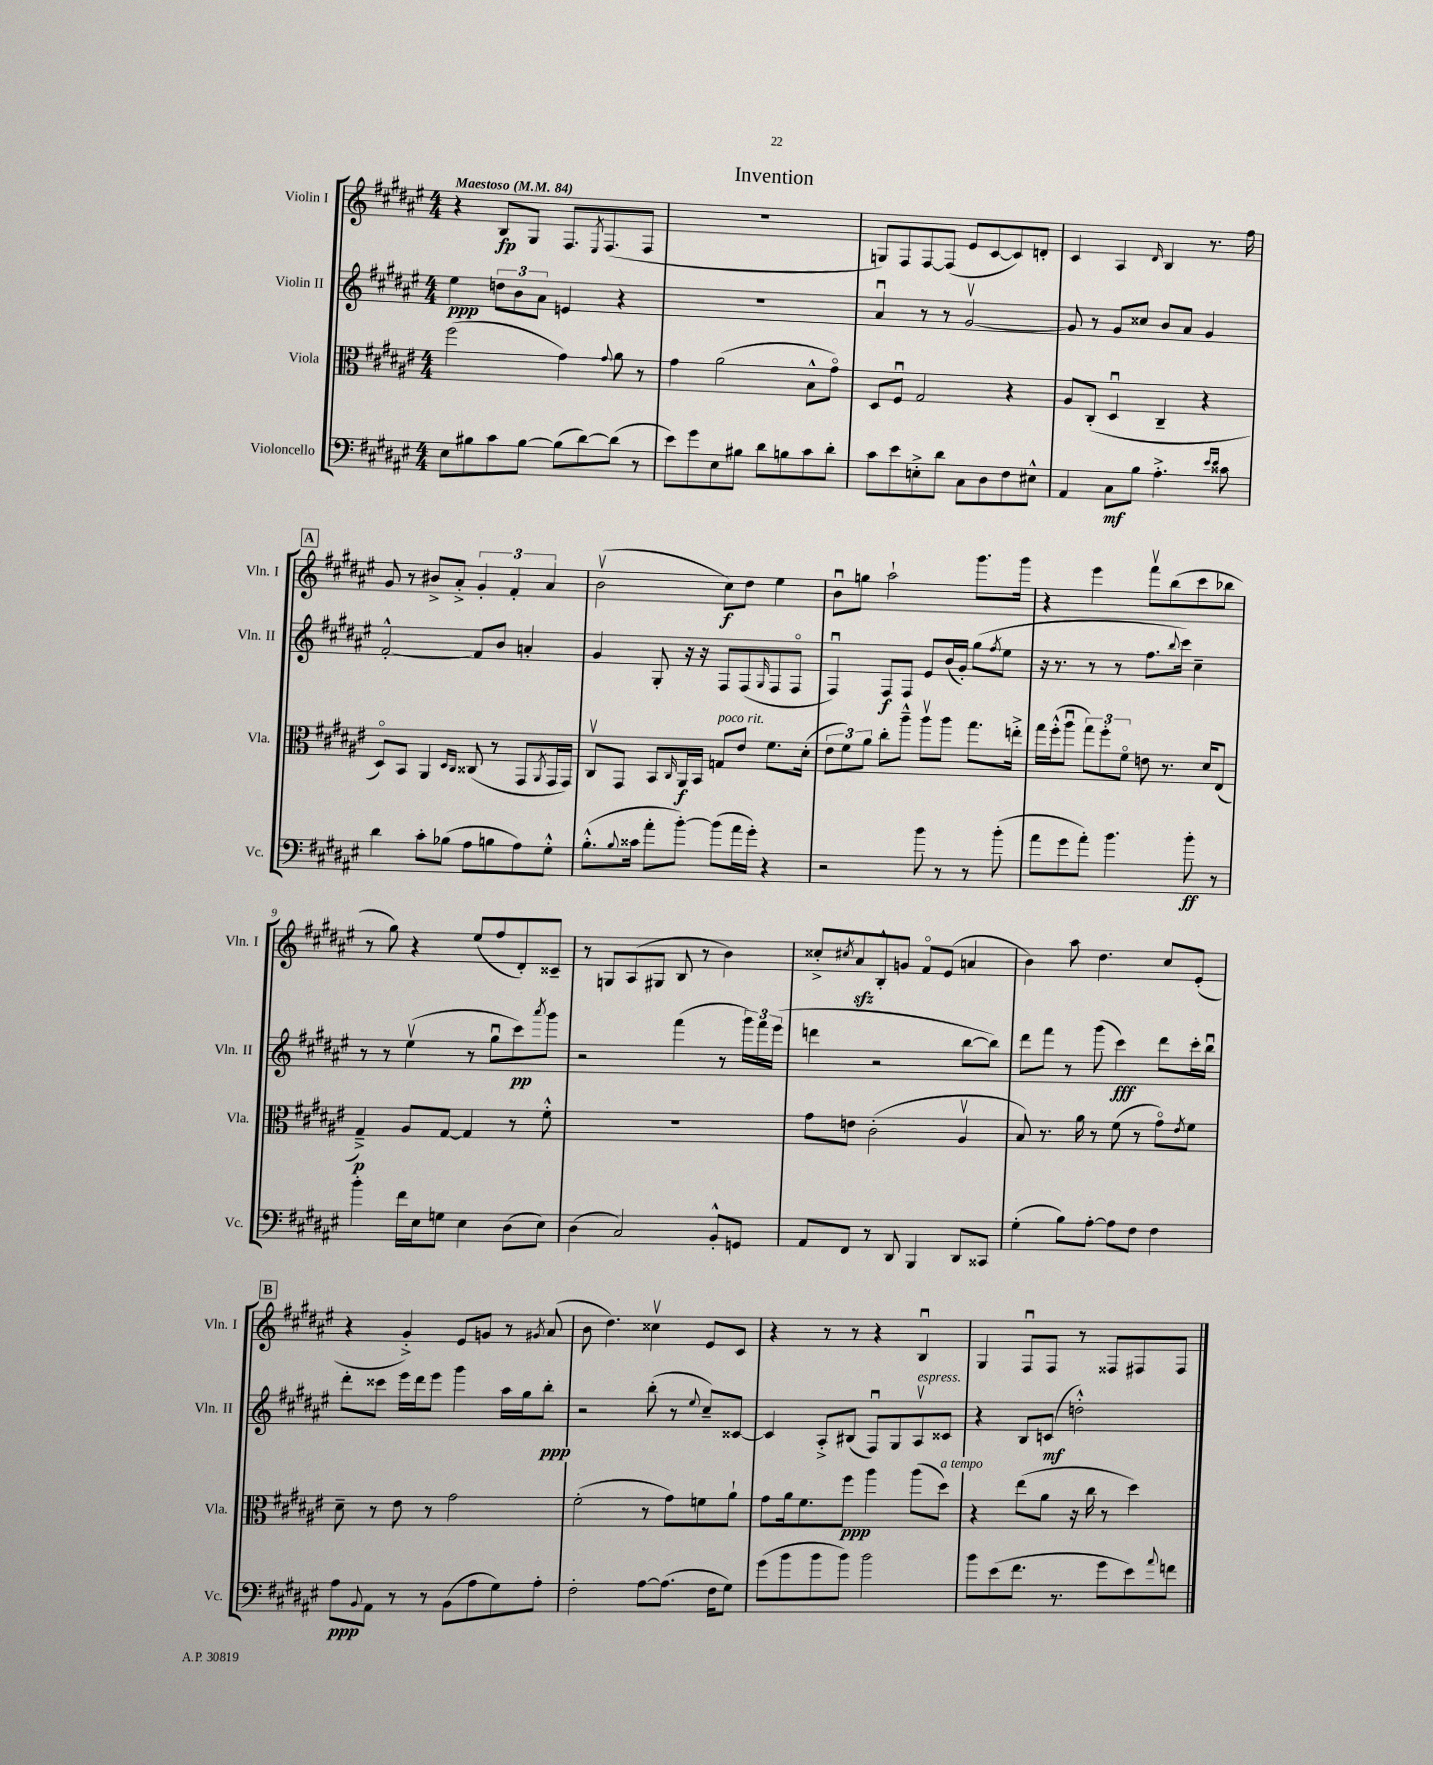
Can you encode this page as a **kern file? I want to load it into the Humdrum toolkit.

**kern	**dynam	**kern	**dynam	**kern	**dynam	**kern	**dynam
*part4	*part4	*part3	*part3	*part2	*part2	*part1	*part1
*staff4	*staff4	*staff3	*staff3	*staff2	*staff2	*staff1	*staff1
*I"Violoncello	*	*I"Viola	*	*I"Violin II	*	*I"Violin I	*
*I'Vc.	*	*I'Vla.	*	*I'Vln. II	*	*I'Vln. I	*
*clefF4	*	*clefC3	*	*clefG2	*	*clefG2	*
*k[f#c#g#d#a#e#]	*	*k[f#c#g#d#a#e#]	*	*k[f#c#g#d#a#e#]	*	*k[f#c#g#d#a#e#]	*
*M4/4	*	*M4/4	*	*M4/4	*	*M4/4	*
*MM84	*	*MM84	*	*MM84	*	*MM84	*
=1	=1	=1	=1	=1	=1	=1	=1
!	!	!	!	!	!	!LO:TX:a:B:t=Maestoso	!
8E#\L	.	(2ff#\	.	4ee#\	ppp	4r	.
8B#X\	.	.	.	.	.	.	.
8c#\	.	.	.	12ddn\L	.	8B/L	fp
.	.	.	.	12b\	.	.	.
[8B#\J	.	.	.	.	.	8G#/J	.
.	.	.	.	12a#\J	.	.	.
(8B#\L]	.	4g#\)	.	4en/	.	8.F#/L	.
[8d#\)	.	.	.	.	.	.	.
.	.	.	.	.	.	8qE#/	.
.	.	.	.	.	.	(8.F#/	.
.	.	8qqg#/	.	.	.	.	.
(8d#\J]	.	8a#\	.	4r	.	.	.
8r	.	8r	.	.	.	8F#/J	.
=2	=2	=2	=2	=2	=2	=2	=2
8e#\L)	.	4g#\	.	1r	.	1r	.
8g#\	.	.	.	.	.	.	.
8E#\	.	(2a#\	.	.	.	.	.
8B#X\J	.	.	.	.	.	.	.
8d#\L	.	.	.	.	.	.	.
8Bn\	.	.	.	.	.	.	.
8c#\	.	8B^^\L	.	.	.	.	.
8d#'\J	.	8g#\J)	.	.	.	.	.
=3	=3	=3	=3	=3	=3	=3	=3
8c#\L	.	8D#/L	.	4a#u/	.	8Gn/L)	.
8e#\	.	8F#u/J	.	.	.	8F#/	.
8En'^\	.	2G#/	.	8r	.	[8F#/	.
8d#\J	.	.	.	8r	.	(8F#/J]	.
8C#\L	.	.	.	[2g#v/	.	8e#/L	.
8D#\	.	.	.	.	.	[8c#/	.
8F#\	.	4r	.	.	.	8c#/])	.
8E#X^^\J	.	.	.	.	.	8dn'/J	.
=4	=4	=4	=4	=4	=4	=4	=4
4AA#/	.	8A#/L	.	8g#/]	.	4c#/	.
.	.	(8C#'/J	.	8r	.	.	.
8C#\L	mf	4D#u/	.	8g#/L	.	4A#/	.
8B\J	.	.	.	8cc##X/J	.	.	.
.	.	.	.	.	.	16qqd#/	.
4.A#'^\	.	4C#~/	.	8b/L	.	4B/	.
.	.	.	.	8a#/J	.	.	.
.	.	4r	.	4g#/	.	8.r	.
16qqe#/LL	.	.	.	.	.	.	.
16qqe#/JJ	.	.	.	.	.	.	.
8c##X\	.	.	.	.	.	.	.
.	.	.	.	.	.	16ff#\	.
!!LO:LB:g=z
!!LO:REH:place=s1:t=A
=5	=5	=5	=5	=5	=5	=5	=5
4d#\	.	8D#/L)	.	[2f#'^^/	.	8g#/	.
.	.	8BB/J	.	.	.	8r	.
8c#'\L	.	4AA#/	.	.	.	8b#X^/L	.
(8B-X\J	.	.	.	.	.	8a#'^/J	.
.	.	16qqD#/LL	.	.	.	.	.
.	.	16qqC#/JJ	.	.	.	.	.
8A#\L	.	(8C##X/	.	8f#/L]	.	6g#'/	.
8Bn\	.	8r	.	8b/J	.	.	.
.	.	.	.	.	.	6f#'/	.
8A#\)	.	8GG#/L	.	4an'/	.	.	.
.	.	.	.	.	.	6a#/	.
.	.	8qAA#/	.	.	.	.	.
8G#'^^\J	.	16GG#/L	.	.	.	.	.
.	.	16GG#/JJ)	.	.	.	.	.
=6	=6	=6	=6	=6	=6	=6	=6
(8.B'^^\L	.	8C#v/L	.	4g#/	.	(2bv\	.
.	.	8GG#/J	.	.	.	.	.
8qqB/	.	.	.	.	.	.	.
16c##X\Jk	.	.	.	.	.	.	.
8a#'\L	.	8BB/L	.	8G#'/	.	.	.
.	.	16qqC#/	.	.	.	.	.
[8b'\J)	.	16AA#/L	f	16r	.	.	.
.	.	16BB/JJ	.	16r	.	.	.
!	!	!LO:TX:a:i:t=poco rit.	!	!	!	!	!
(8b\L]	.	8Gn/L	.	8F#/L	.	8cc#\L)	f
16a#\L	.	8e#/J	.	(8F#/	.	8dd#\J	.
16g#'\JJ)	.	.	.	.	.	.	.
.	.	.	.	16qqG#/	.	.	.
4r	.	8.f#\L	.	8F#/	.	4ee#\	.
.	.	.	.	8F#/J	.	.	.
.	.	(16d#'\Jk	.	.	.	.	.
=7	=7	=7	=7	=7	=7	=7	=7
2r	.	12e#\L	.	4F#u/)	.	8bu\L	.
.	.	12f#\)	.	.	.	.	.
.	.	.	.	.	.	8ggn\J	.
.	.	12a#\J	.	.	.	.	.
.	.	8cc#'\L	.	8F#/L	f	2aa#`\	.
.	.	8aa#~^^\J	.	8F#/J	.	.	.
8b\	.	8aa#v\L	.	8e#/L	.	.	.
8r	.	8aa#\J	.	(16b/L	.	.	.
.	.	.	.	16g#'/JJ)	.	.	.
8r	.	8.gg#\L	.	(8gg#\L	.	8.ggg#\L	.
.	.	.	.	8qff#/	.	.	.
(8b'\	.	.	.	8ee#\J	.	.	.
.	.	16een'^\Jk	.	.	.	16ggg#\Jk	.
=8	=8	=8	=8	=8	=8	=8	=8
8a#\L	.	16gg#\LL	.	16r	.	4r	.
.	.	(16ff#'^^\J	.	8.r	.	.	.
8g#\	.	8aa#u\J	.	.	.	.	.
8a#'\J)	.	12gg#\L)	.	8r	.	4eee#\	.
.	.	12ff#'\	.	.	.	.	.
4.b\	.	.	.	8r	.	.	.
.	.	12f#\J	.	.	.	.	.
.	.	8en\	.	8.ff#\L	.	8fff#v\L	.
.	.	8.r	.	.	.	(8bb\	.
.	.	.	.	8qqbb/	.	.	.
.	.	.	.	16ccc#\Jk)	.	.	.
8b'\	ff	.	.	4cc#~\	.	8ccc#\	.
.	.	16d#/KL	.	.	.	.	.
8r	.	(8E#/J	.	.	.	8bb-X\J	.
!!LO:LB:g=z
=9	=9	=9	=9	=9	=9	=9	=9
4b'\	.	4G#~^/)	p	8r	.	8r	.
.	.	.	.	8r	.	8gg#\)	.
16f#\LL	.	8A#/L	.	(4ee#v\	.	4r	.
16E#\J	.	.	.	.	.	.	.
8Gn\J	.	[8G#/J	.	.	.	.	.
4E#\	.	4G#/]	.	8r	.	(8ee#/L	.
.	.	.	.	8gg#u\L	.	8ff#/	.
(8D#\L	.	8r	.	8ccc#\)	pp	8d#'/)	.
.	.	.	.	8qaaa#/	.	.	.
8E#\J)	.	8f#'^^\	.	8ggg#\J	.	8c##X~/J	.
=10	=10	=10	=10	=10	=10	=10	=10
(4D#\	.	1r	.	2r	.	8r	.
.	.	.	.	.	.	8Gn/L	.
2C#/)	.	.	.	.	.	(8A#/	.
.	.	.	.	.	.	8G#X/J	.
.	.	.	.	(4fff#\	.	8B/	.
.	.	.	.	.	.	8r	.
8BB'^^/L	.	.	.	8r	.	4b\)	.
8GGn/J	.	.	.	24ggg#\LL)	.	.	.
.	.	.	.	24fff#\	.	.	.
.	.	.	.	(24eee#\JJ	.	.	.
=11	=11	=11	=11	=11	=11	=11	=11
8AA#/L	.	8g#\L	.	4dddn\	.	8cc##X'^/L	.
.	.	.	.	.	.	8qcc#X/	.
8FF#/J	.	8en\J	.	.	.	8a#zz/	.
8r	.	(2c#'\	.	2r	.	8B'^^/	.
8DD#/	.	.	.	.	.	8gn/J	.
4BBB/	.	.	.	.	.	8f#/L	.
.	.	.	.	.	.	(8e#/J	.
8DD#/L	.	4A#v/	.	[8bb\L	.	4an/	.
8CC##X/J	.	.	.	8bb\J])	.	.	.
=12	=12	=12	=12	=12	=12	=12	=12
(4G#'\	.	8B/)	.	8ddd#\L	.	4b\)	.
.	.	8.r	.	8fff#\J	.	.	.
8B\L)	.	.	.	8r	.	8aa#\	.
.	.	16a#\	.	.	.	.	.
[8A#'\J	.	8r	.	(8ggg#\	.	4.dd#\	.
8A#\L]	.	(8f#\	.	4ccc#\)	fff	.	.
8F#\J	.	8r	.	.	.	.	.
4F#\	.	8g#\L)	.	8ddd#\L	.	8cc#/L	.
.	.	8qe#/	.	.	.	.	.
.	.	8f#\J	.	16ccc#'\L	.	(8e#'/J	.
.	.	.	.	16bbu\JJ	.	.	.
!!LO:LB:g=z
!!LO:REH:place=s1:t=B
=13	=13	=13	=13	=13	=13	=13	=13
8A#\L	ppp	8d#~\	.	8ddd#'\L	.	4r	.
8qqBB/	.	.	.	.	.	.	.
8AA#\J	.	8r	.	8ccc##X\J	.	.	.
8r	.	8e#\	.	16eee#\LL	.	4g#'^/)	.
.	.	.	.	16ddd#\J	.	.	.
8r	.	8r	.	8eee#\J	.	.	.
(8BB\L	.	2g#\	.	4ggg#\	.	8e#/L	.
8A#\	.	.	.	.	.	8gn/J	.
8G#\)	.	.	.	16aa#\LL	.	8r	.
.	.	.	.	16gg#\J	.	.	.
.	.	.	.	.	.	8qg#X/	.
8A#'\J	.	.	.	8bb'\J	ppp	(8a#/	.
=14	=14	=14	=14	=14	=14	=14	=14
2F#'\	.	(2f#'\	.	2r	.	8b\	.
.	.	.	.	.	.	4.dd#\)	.
[8A#\L	.	8r	.	(8bb'\	.	4cc##Xv\	.
(8.A#\J]	.	8g#\L)	.	8r	.	.	.
.	.	.	.	8qqee#/	.	.	.
.	.	8fn\	.	8cc#~/L)	.	8e#/L	.
16F#\KL	.	.	.	.	.	.	.
8G#\J)	.	8a#`\J	.	[8c##X/J	.	8c#/J	.
=15	=15	=15	=15	=15	=15	=15	=15
(8g#\L	.	8g#\L	.	4c##/]	.	4r	.
8b\	.	16a#\k	.	.	.	.	.
.	.	8.f#\	.	.	.	.	.
8b\	.	.	.	8A#'^/L	.	8r	.
8b\J)	.	8ff#\J	ppp	(8B#X/J	.	8r	.
2b\	.	4aa#\	.	8F#u/L)	.	4r	.
.	.	.	.	8G#/	.	.	.
!	!	!	!	!LO:TX:a:i:t=espress.	!	!	!
.	.	(8aa#\L	.	8A#v/	.	4Bu/	.
!	!	!LO:TX:a:i:t=a tempo	!	!	!	!	!
.	.	8dd#\J)	.	8c##X/J	.	.	.
=16	=16	=16	=16	=16	=16	=16	=16
8b\L	.	4r	.	4r	.	4G#/	.
(8e#\	.	.	.	.	.	.	.
8.f#\J	.	(8ee#\L	.	8B/L	.	8F#u/L	.
.	.	8a#\J	.	(8cn/J	mf	8F#/J	.
8.r	.	.	.	.	.	.	.
.	.	16r	.	2ddn'^^\)	.	8r	.
.	.	16cc#\	.	.	.	.	.
8g#\L	.	8r	.	.	.	8F##X/L	.
8e#\)	.	4dd#\)	.	.	.	8F#X/	.
8qqa#/	.	.	.	.	.	.	.
8fn\J	.	.	.	.	.	8F#/J	.
==	==	==	==	==	==	==	==
*-	*-	*-	*-	*-	*-	*-	*-
